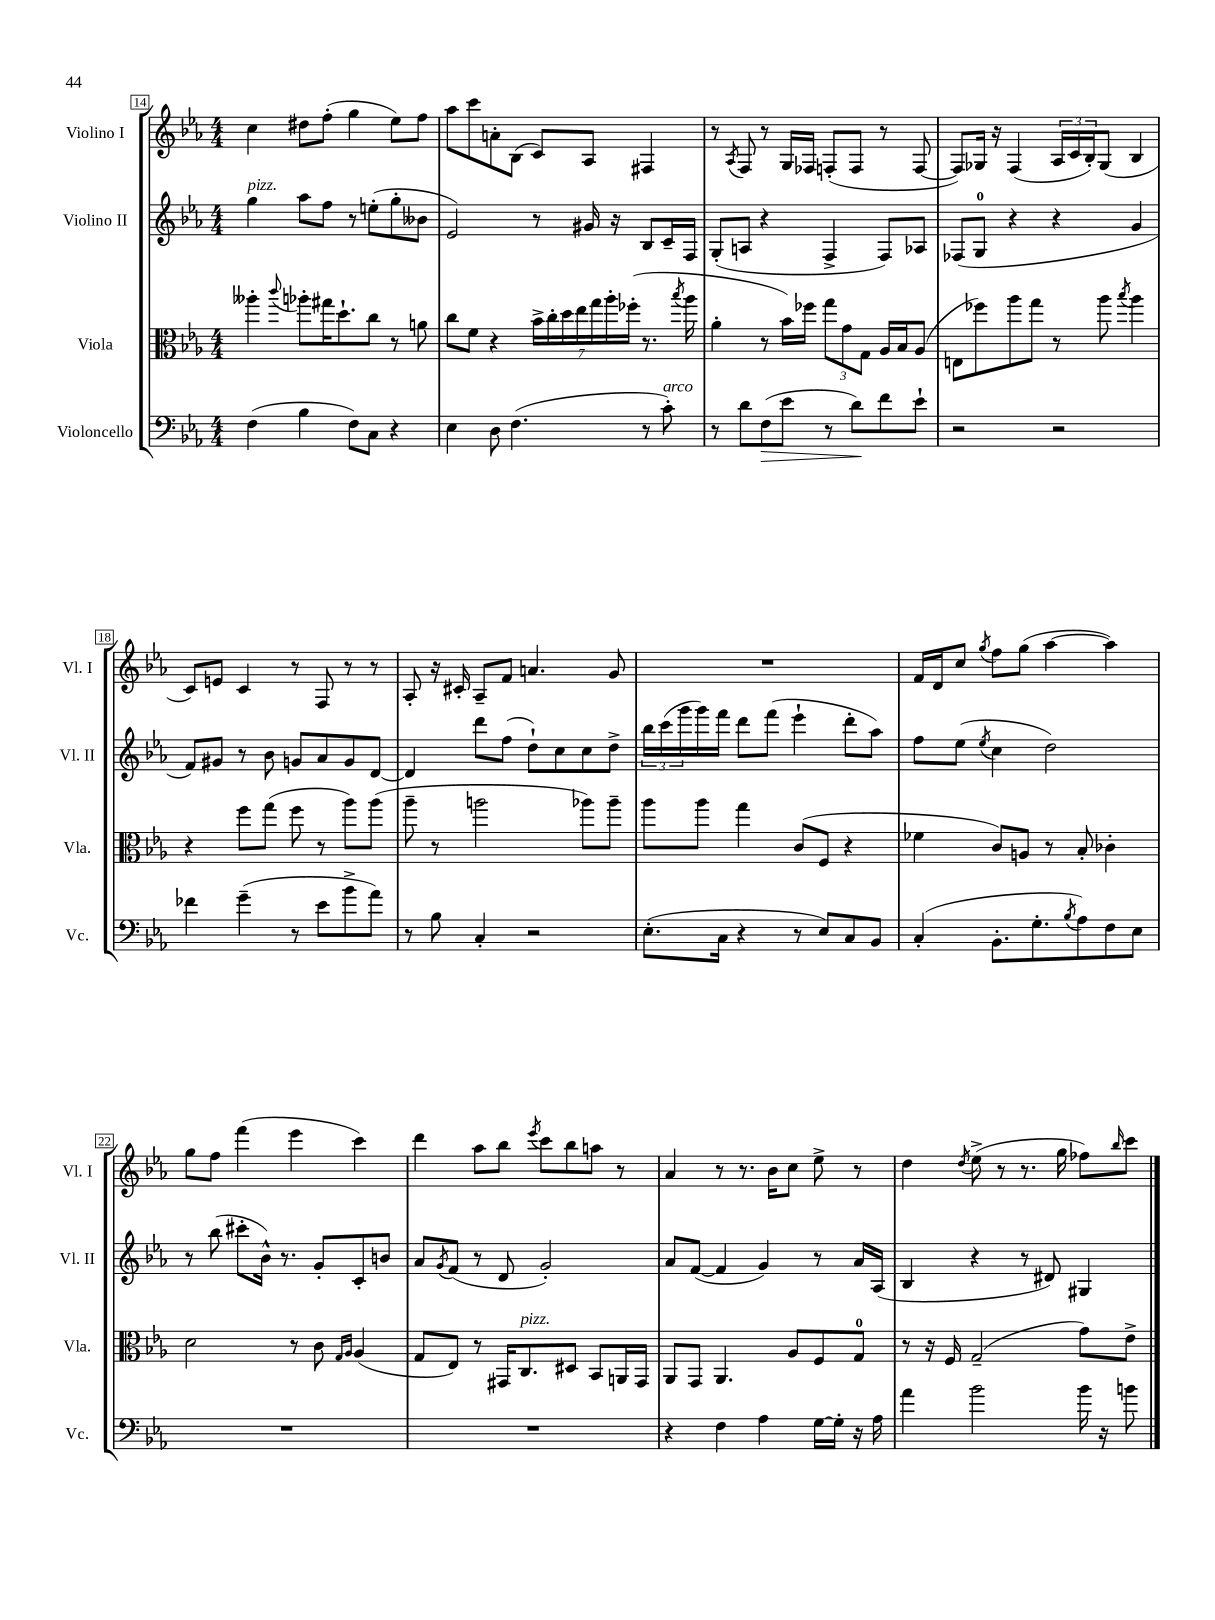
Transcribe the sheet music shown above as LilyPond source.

<<
\new StaffGroup <<
\new Staff = "s0" \with { instrumentName = "Violino I" shortInstrumentName = "Vl. I" } {
    \clef treble \key ees \major \numericTimeSignature \time 4/4
    c''4 dis''8 f''8-.( g''4 ees''8) f''8 |
    aes''8 c'''8 a'8-. bes8( c'8) aes8 fis4 |
    r8 \acciaccatura { aes8 } f8 r8 g16 fes16 f8-.( f8 r8 f8~ |
    f8) ges16 r16 f4( \tuplet 3/2 { aes16 c'16 bes16-.) } ges8( bes4 |
    c'8) e'8 c'4 r8 f8 r8 r8 |
    aes8-. r16 cis'16-. aes8-- f'8 a'4. g'8 |
    R1 |
    f'16 d'16 c''8 \acciaccatura { g''8 } f''8 g''8( aes''4~ aes''4) |
    g''8 f''8 f'''4( ees'''4 c'''4) |
    d'''4 aes''8 bes''8 \acciaccatura { ees'''8 } c'''8 bes''8 a''8 r8 |
    aes'4 r8 r8. bes'16 c''8 ees''8-> r8 |
    d''4 \acciaccatura { d''8 } ees''8->( r8 r8. g''16 fes''8) \grace { bes''16 } c'''8 \bar "|." |
}
\new Staff = "s1" \with { instrumentName = "Violino II" shortInstrumentName = "Vl. II" } {
    \clef treble \key ees \major \numericTimeSignature \time 4/4
    g''4^\markup { \italic "pizz." } aes''8 f''8 r8 e''8-.( g''8-. beses'8 |
    ees'2) r8 gis'16 r16 bes8 c'16-- f16 |
    g8-.( a8 r4 f4-> f8) aes8 |
    fes8( g8-0 r4 r4 g'4 |
    f'8) gis'8 r8 bes'8 g'8 aes'8 g'8 d'8~ |
    d'4 d'''8 f''8( d''8-!) c''8 c''8 d''8-> |
    \tuplet 3/2 { bes''16 c'''16( g'''16 } g'''16) f'''16 d'''8 f'''8( ees'''4-! d'''8-. aes''8) |
    f''8 ees''8( \acciaccatura { ees''8 } c''4 d''2) |
    r8 bes''8( cis'''8-. bes'16-^) r8. g'8-. c'8-. b'8 |
    aes'8 \acciaccatura { g'8 } f'8( r8 d'8 g'2-.) |
    aes'8 f'8~( f'4 g'4) r8 aes'16 aes16( |
    bes4 r4 r8 dis'8) gis4 \bar "|." |
}
\new Staff = "s2" \with { instrumentName = "Viola" shortInstrumentName = "Vla." } {
    \clef alto \key ees \major \numericTimeSignature \time 4/4
    aeses''4-. \appoggiatura { c'''8 } aes''8-. gis''16 d''8.-! c''8 r8 a'8 |
    c''8 f'8 r4 \tuplet 7/4 { bes'16-> c''16-. d''16 ees''16 g''16 aes''16-. fes''16-.( } r8. \acciaccatura { bes''8 } aes''16 |
    aes'4-. r8 bes'16) fes''16 \tuplet 3/2 { g''8 g'8 g8 } aes16 bes16 aes8( |
    e8 fes''8) aes''8 g''8 r8 aes''8 \acciaccatura { bes''8 } aes''4 |
    r4 f''8 g''8( f''8 r8 aes''8) aes''8( |
    aes''8-- r8 a''2 aes''8) aes''8-- |
    aes''8 aes''8 g''4 c'8( f8 r4 |
    fes'4 c'8) a8 r8 bes8-. ces'4-. |
    d'2 r8 c'8 \grace { g16 aes16 } aes4( |
    g8 ees8) r8 gis,16 c8.^\markup { \italic "pizz." } dis8 bes,8 a,16 gis,16 |
    aes,8 g,8 aes,4. aes8 f8 g8-0 |
    r8 r16 f16 g2--( g'8) ees'8-> \bar "|." |
}
\new Staff = "s3" \with { instrumentName = "Violoncello" shortInstrumentName = "Vc." } {
    \clef bass \key ees \major \numericTimeSignature \time 4/4
    f4( bes4 f8) c8 r4 |
    ees4 d8 f4.( r8 c'8-.^\markup { \italic "arco" }) |
    r8 d'8 f8\>( ees'8 r8 d'8\!) f'8 ees'8-! |
    r2 r2 |
    fes'4 g'4--( r8 ees'8 bes'8-> aes'8) |
    r8 bes8 c4-. r2 |
    ees8.-.( c16 r4 r8 ees8) c8 bes,8 |
    c4-.( bes,8.-. g8.-. \acciaccatura { bes8 } aes8) f8 ees8 |
    R1 |
    R1 |
    r4 f4 aes4 g16~ g16-. r16 aes16 |
    aes'4 bes'2 bes'16 r16 b'8 \bar "|." |
}
>>
>>
\layout { \context { \Score currentBarNumber = #14 \override BarNumber.stencil = #(make-stencil-boxer 0.1 0.3 ly:text-interface::print) } }
